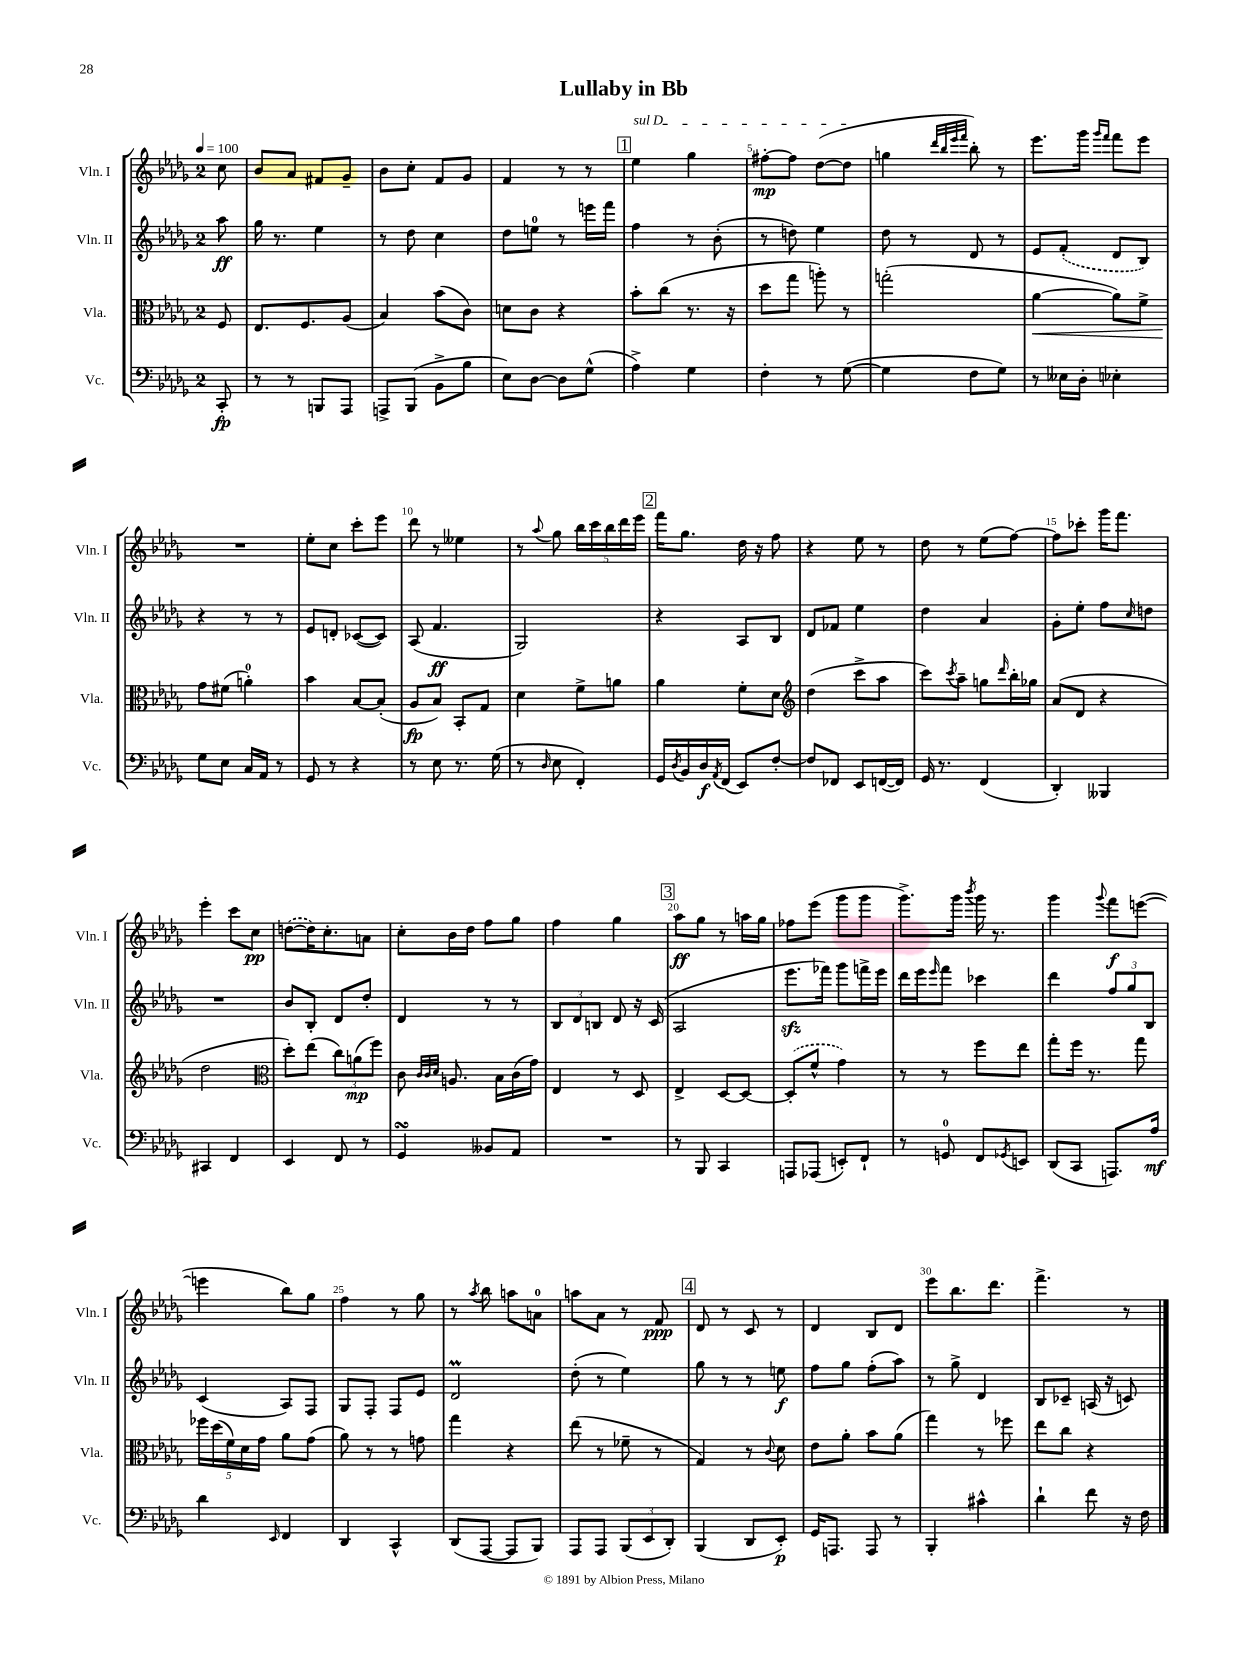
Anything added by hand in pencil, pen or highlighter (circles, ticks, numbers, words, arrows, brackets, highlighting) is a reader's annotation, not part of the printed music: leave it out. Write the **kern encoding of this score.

**kern	**dynam	**kern	**dynam	**kern	**dynam	**kern	**dynam
*part4	*part4	*part3	*part3	*part2	*part2	*part1	*part1
*staff4	*staff4	*staff3	*staff3	*staff2	*staff2	*staff1	*staff1
*I"Vc.	*	*I"Vla.	*	*I"Vln. II	*	*I"Vln. I	*
*I'Vc.	*	*I'Vla.	*	*I'Vln. II	*	*I'Vln. I	*
*clefF4	*	*clefC3	*	*clefG2	*	*clefG2	*
*k[b-e-a-d-g-]	*	*k[b-e-a-d-g-]	*	*k[b-e-a-d-g-]	*	*k[b-e-a-d-g-]	*
*M2/4	*	*M2/4	*	*M2/4	*	*M2/4	*
*MM100	*	*MM100	*	*MM100	*	*MM100	*
=	=	=	=	=	=	=	=
8CC'/	fp	8F/	.	8aa-\	ff	8cc\	.
=1	=1	=1	=1	=1	=1	=1	=1
8r	.	8.E-/L	.	16gg-\	.	8b-/L	.
.	.	.	.	8.r	.	.	.
8r	.	.	.	.	.	8a-/J	.
.	.	8.F/	.	.	.	.	.
8BBBn/L	.	.	.	4ee-\	.	8f#X/L	.
8AAA-/J	.	(8A-/J	.	.	.	8g-~/J	.
=2	=2	=2	=2	=2	=2	=2	=2
8AAAn^/L	.	4B-/)	.	8r	.	8b-\L	.
(8BBB-/J	.	.	.	8dd-\	.	8cc'\J	.
8BB-^\L	.	(8b-\L	.	4cc\	.	8f/L	.
8B-\J	.	8c\J)	.	.	.	8g-/J	.
=3	=3	=3	=3	=3	=3	=3	=3
8E-\L)	.	8dn\L	.	8dd-\L	.	4f/	.
[8D-\J	.	8c\J	.	8een\J	.	.	.
8D-\L]	.	4r	.	8r	.	8r	.
(8G-^^\J	.	.	.	16eeen\LL	.	8r	.
.	.	.	.	16fff\JJ	.	.	.
!!LO:REH:place=s1:t=1
=4	=4	=4	=4	=4	=4	=4	=4
!	!	!	!	!	!	!LO:TX:a:i:t=sul D	!
4A-^\)	.	8b-'\L	.	4ff\	.	4ee-\	.
.	.	(8cc\J	.	.	.	.	.
4G-\	.	8.r	.	8r	.	4gg-\	.
.	.	.	.	(8b-'\	.	.	.
.	.	16r	.	.	.	.	.
=5	=5	=5	=5	=5	=5	=5	=5
4F'\	.	8dd-\L	.	8r	.	[8ff#X'\L	mp
.	.	8gg-\J	.	8ddn\)	.	8ff#\J]	.
8r	.	8aan'\)	.	4ee-\	.	([8dd-\L	.
([8G-\	.	8r	.	.	.	8dd-\J]	.
=6	=6	=6	=6	=6	=6	=6	=6
4G-\]	.	(2ggn'\	.	8dd-\	.	4ggn\	.
.	.	.	.	8r	.	.	.
.	.	.	.	.	.	32qqddd-/LLL	.
.	.	.	.	.	.	32qqbb-/	.
.	.	.	.	.	.	32qqeee-/	.
.	.	.	.	.	.	32qqfff/JJJ	.
8F\L	.	.	.	8d-/	.	8bb-'\)	.
8G-\J)	.	.	.	8r	.	8r	.
=7	=7	=7	=7	=7	=7	=7	=7
!	!	!	!LO:HP:b	!	!	!	!
8r	.	[4a-\	<	8e-/L	.	8.eee-\L	.
16E--X\LL	.	.	.	(8f'/J	.	.	.
16D-'\JJ	.	.	.	.	.	16ggg-\Jk	.
.	.	.	.	.	.	16qqggg-/LL	.
.	.	.	.	.	.	16qqfff/JJ	.
4E-X'\	.	8a-\L])	.	8d-/L	.	8fff\L	.
.	.	8f^\J	.	8B-/J)	.	8eee-\J	.
!!LO:LB:g=z
=8	=8	=8	=8	=8	=8	=8	=8
8G-\L	.	8g-\L	.	4r	.	2r	.
8E-\J	.	(8f#X\J	[	.	.	.	.
16C/LL	.	4an'\)	.	8r	.	.	.
16AA-/JJ	.	.	.	.	.	.	.
8r	.	.	.	8r	.	.	.
=9	=9	=9	=9	=9	=9	=9	=9
8GG-/	.	4b-\	.	8e-/L	.	8ee-'\L	.
8r	.	.	.	8dn'/J	.	8cc\J	.
4r	.	[8B-/L	.	([8c-X/L	.	8ccc'\L	.
.	.	(8B-'/J]	.	8c-/J])	.	8eee-\J	.
=10	=10	=10	=10	=10	=10	=10	=10
8r	.	8A-/L	fp	(8A-/	.	8ddd-\	.
8E-\	.	8B-/J)	.	4.f/	ff	8r	.
8.r	.	8BB-'/L	.	.	.	4ee--X\	.
.	.	8G-/J	.	.	.	.	.
(16G-\	.	.	.	.	.	.	.
=11	=11	=11	=11	=11	=11	=11	=11
8r	.	4d-\	.	2G-/)	.	8r	.
16qqD-/	.	.	.	.	.	8qqaa-/	.
8E-\	.	.	.	.	.	8gg-\	.
4FF'/)	.	8f^\L	.	.	.	20bb-\LL	.
.	.	.	.	.	.	20ccc\	.
.	.	.	.	.	.	20bb-\	.
.	.	8an\J	.	.	.	.	.
.	.	.	.	.	.	20ddd-\	.
.	.	.	.	.	.	20eee-\JJ	.
!!LO:REH:place=s1:t=2
=12	=12	=12	=12	=12	=12	=12	=12
16GG-/LL	.	4a-\	.	4r	.	16fff\KL	.
8qD-/	.	.	.	.	.	.	.
16BB-/	.	.	.	.	.	8.gg-\J	.
16D-/	f	.	.	.	.	.	.
8qAA-/	.	.	.	.	.	.	.
(16FF/JJ	.	.	.	.	.	.	.
8EE-/L)	.	8f'\L	.	8A-/L	.	16dd-\	.
.	.	.	.	.	.	16r	.
[8F'/J	.	8d-\J	.	8B-/J	.	8ff\	.
=13	=13	=13	=13	=13	=13	=13	=13
*	*	*clefG2	*	*	*	*	*
8F/L]	.	(4dd-\	.	8d-/L	.	4r	.
8FF-X/J	.	.	.	8f-X/J	.	.	.
8EE-/L	.	8ccc^\L	.	4ee-\	.	8ee-\	.
([16FFn/L	.	8aa-\J	.	.	.	8r	.
16FF/JJ])	.	.	.	.	.	.	.
=14	=14	=14	=14	=14	=14	=14	=14
16GG-/	.	8ccc\L)	.	4dd-\	.	8dd-\	.
8.r	.	.	.	.	.	.	.
.	.	8qccc/	.	.	.	.	.
.	.	8aa-~\J	.	.	.	8r	.
(4FF/	.	8ggn\L	.	4a-/	.	(8ee-\L	.
.	.	16qqddd-/	.	.	.	.	.
.	.	16bb-'\L	.	.	.	[8ff\J)	.
.	.	16gg-X\JJ	.	.	.	.	.
=15	=15	=15	=15	=15	=15	=15	=15
4DD-'/)	.	(8a-/L	.	8g-'\L	.	8ff\L]	.
.	.	8d-/J	.	8ee-'\J	.	8ccc-X'\J	.
4BBB--X/	.	4r	.	8ff\L	.	16ggg-\KL	.
.	.	.	.	.	.	8.fff\J	.
.	.	.	.	16qqcc/	.	.	.
.	.	.	.	8ddn\J	.	.	.
!!LO:LB:g=z
=16	=16	=16	=16	=16	=16	=16	=16
4CC#X/	.	2dd-\	.	2r	.	4eee-'\	.
4FF/	.	.	.	.	.	8ccc\L	.
.	.	.	.	.	.	8cc\J	pp
=17	=17	=17	=17	=17	=17	=17	=17
*	*	*clefC3	*	*	*	*	*
4EE-/	.	8dd-'\L)	.	8b-/L	.	([8ddn\L	.
.	.	(8ee-\J	.	8B-'/J	.	16dd\K])	.
.	.	.	.	.	.	8.cc'\	.
8FF/	.	12cc\L)	.	8d-/L	.	.	.
.	.	(12an\	mp	.	.	.	.
8r	.	.	.	8dd-'/J	.	8an\J	.
.	.	12ff\J)	.	.	.	.	.
=18	=18	=18	=18	=18	=18	=18	=18
4GG-sSSs/	.	8c\	.	4d-/	.	8cc'\L	.
.	.	32qqc/LLL	.	.	.	.	.
.	.	32qqc/	.	.	.	.	.
.	.	32qqd-/JJJ	.	.	.	.	.
.	.	8.An/	.	.	.	16b-\L	.
.	.	.	.	.	.	16dd-\JJ	.
8BB--X/L	.	.	.	8r	.	8ff\L	.
.	.	16B-\LL	.	.	.	.	.
8AA-/J	.	(16c\	.	8r	.	8gg-\J	.
.	.	16g-\JJ)	.	.	.	.	.
=19	=19	=19	=19	=19	=19	=19	=19
2r	.	4E-/	.	12B-/L	.	4ff\	.
.	.	.	.	12d-/	.	.	.
.	.	.	.	12Bn/J	.	.	.
.	.	8r	.	8d-/	.	4gg-\	.
.	.	8D-/	.	16r	.	.	.
.	.	.	.	(16c/	.	.	.
!!LO:REH:place=s1:t=3
=20	=20	=20	=20	=20	=20	=20	=20
8r	.	4E-^/	.	2A-/	.	8aa-\L	ff
8BBB-/	.	.	.	.	.	8gg-\J	.
4CC/	.	[8D-/L	.	.	.	8r	.
.	.	8D-/J_	.	.	.	16aan\LL	.
.	.	.	.	.	.	16gg-\JJ	.
=21	=21	=21	=21	=21	=21	=21	=21
8AAAn/L	.	(8D-'/L]	.	8.eee-zz\L	.	8ff-X\L	.
(8AAA-X/J	.	8f^^/J	.	.	.	(8eee-\J	.
.	.	.	.	16fff-X\Jk)	.	.	.
8EEn'/L)	.	4g-\)	.	8ggg-\L	.	8ggg-\L	.
8FF`/J	.	.	.	16fffn^\L	.	8ggg-\J	.
.	.	.	.	16eee-\JJ	.	.	.
=22	=22	=22	=22	=22	=22	=22	=22
8r	.	8r	.	16ddd-\LL	.	8.ggg-^\L)	.
.	.	.	.	16eee-\J	.	.	.
.	.	.	.	16qqeee-/	.	.	.
8GGn/	.	8r	.	8fff\J	.	.	.
.	.	.	.	.	.	16ggg-\Jk	.
.	.	.	.	.	.	8qbbb-/	.
8FF/L	.	8ff\L	.	4ccc-X\	.	16ggg-\	.
.	.	.	.	.	.	8.r	.
8qGG-X/	.	.	.	.	.	.	.
8EEn/J	.	8ee-\J	.	.	.	.	.
=23	=23	=23	=23	=23	=23	=23	=23
(8DD-/L	.	8gg-'\L	.	4ddd-\	.	4ggg-\	.
8CC/J	.	16ff\Jk	.	.	.	.	.
.	.	8.r	.	.	.	.	.
.	.	.	.	.	.	8qqggg-/	.
8.AAAn/L)	.	.	.	12ff/L	.	8fff\L	f
.	.	.	.	12gg-/	.	.	.
.	.	8gg-\	.	.	.	([8eeen\J	.
.	.	.	.	12B-/J	.	.	.
16A-/Jk	mf	.	.	.	.	.	.
!!LO:LB:g=z
=24	=24	=24	=24	=24	=24	=24	=24
4d-\	.	20ff-X\LL	.	(4c/	.	4eeen\]	.
.	.	(20dd-\	.	.	.	.	.
.	.	20f\)	.	.	.	.	.
.	.	20d-\	.	.	.	.	.
.	.	20g-\JJ	.	.	.	.	.
16qqEE-/	.	.	.	.	.	.	.
4FF/	.	8a-\L	.	8A-/L)	.	8bb-\L)	.
.	.	(8g-\J	.	8F/J	.	8gg-\J	.
=25	=25	=25	=25	=25	=25	=25	=25
4DD-/	.	8a-\)	.	8G-/L	.	4ff\	.
.	.	8r	.	8F'/J	.	.	.
4CC^^/	.	8r	.	8F/L	.	8r	.
.	.	8gn\	.	8e-/J	.	8gg-\	.
=26	=26	=26	=26	=26	=26	=26	=26
(8DD-/L	.	4gg-\	.	2d-M/	.	8r	.
.	.	.	.	.	.	8qaa-/	.
[8AAA-/J	.	.	.	.	.	8bb-\	.
8AAA-/L]	.	4r	.	.	.	8aan\L	.
8BBB-/J)	.	.	.	.	.	8an\J	.
=27	=27	=27	=27	=27	=27	=27	=27
8AAA-/L	.	(8ee-\	.	(8dd-'\	.	8aan\L	.
8AAA-/J	.	8r	.	8r	.	8a-\J	.
(12BBB-/L	.	8f-X~\	.	4ee-\)	.	8r	.
12EE-/	.	.	.	.	.	.	.
.	.	8r	.	.	.	8f/	ppp
12DD-'/J)	.	.	.	.	.	.	.
!!LO:REH:place=s1:t=4
=28	=28	=28	=28	=28	=28	=28	=28
(4BBB-/	.	4G-/)	.	8gg-\	.	8d-/	.
.	.	.	.	8r	.	8r	.
8DD-/L	.	8r	.	8r	.	8c/	.
.	.	8qqc/	.	.	.	.	.
8EE-'/J)	p	8d-\	.	8een\	f	8r	.
=29	=29	=29	=29	=29	=29	=29	=29
16GG-/KL	.	8e-\L	.	8ff\L	.	4d-/	.
8.AAAn/J	.	.	.	.	.	.	.
.	.	8a-'\J	.	8gg-\J	.	.	.
8AAA/	.	8b-\L	.	(8ff'\L	.	8B-/L	.
8r	.	(8a-\J	.	8aa-\J)	.	8d-/J	.
=30	=30	=30	=30	=30	=30	=30	=30
4BBB-'/	.	4gg-\)	.	8r	.	8eee-\L	.
.	.	.	.	8gg-^\	.	8.bb-\	.
4c#X^^\	.	8r	.	4d-/	.	.	.
.	.	.	.	.	.	8.ddd-\J	.
.	.	8ff-X\	.	.	.	.	.
=31	=31	=31	=31	=31	=31	=31	=31
4d-`\	.	8ee-\L	.	8B-/L	.	4.fff^\	.
.	.	8cc\J	.	8c-X~/J	.	.	.
8f\	.	4r	.	(16An/	.	.	.
.	.	.	.	16r	.	.	.
16r	.	.	.	8cn/)	.	8r	.
16F\	.	.	.	.	.	.	.
==	==	==	==	==	==	==	==
*-	*-	*-	*-	*-	*-	*-	*-
